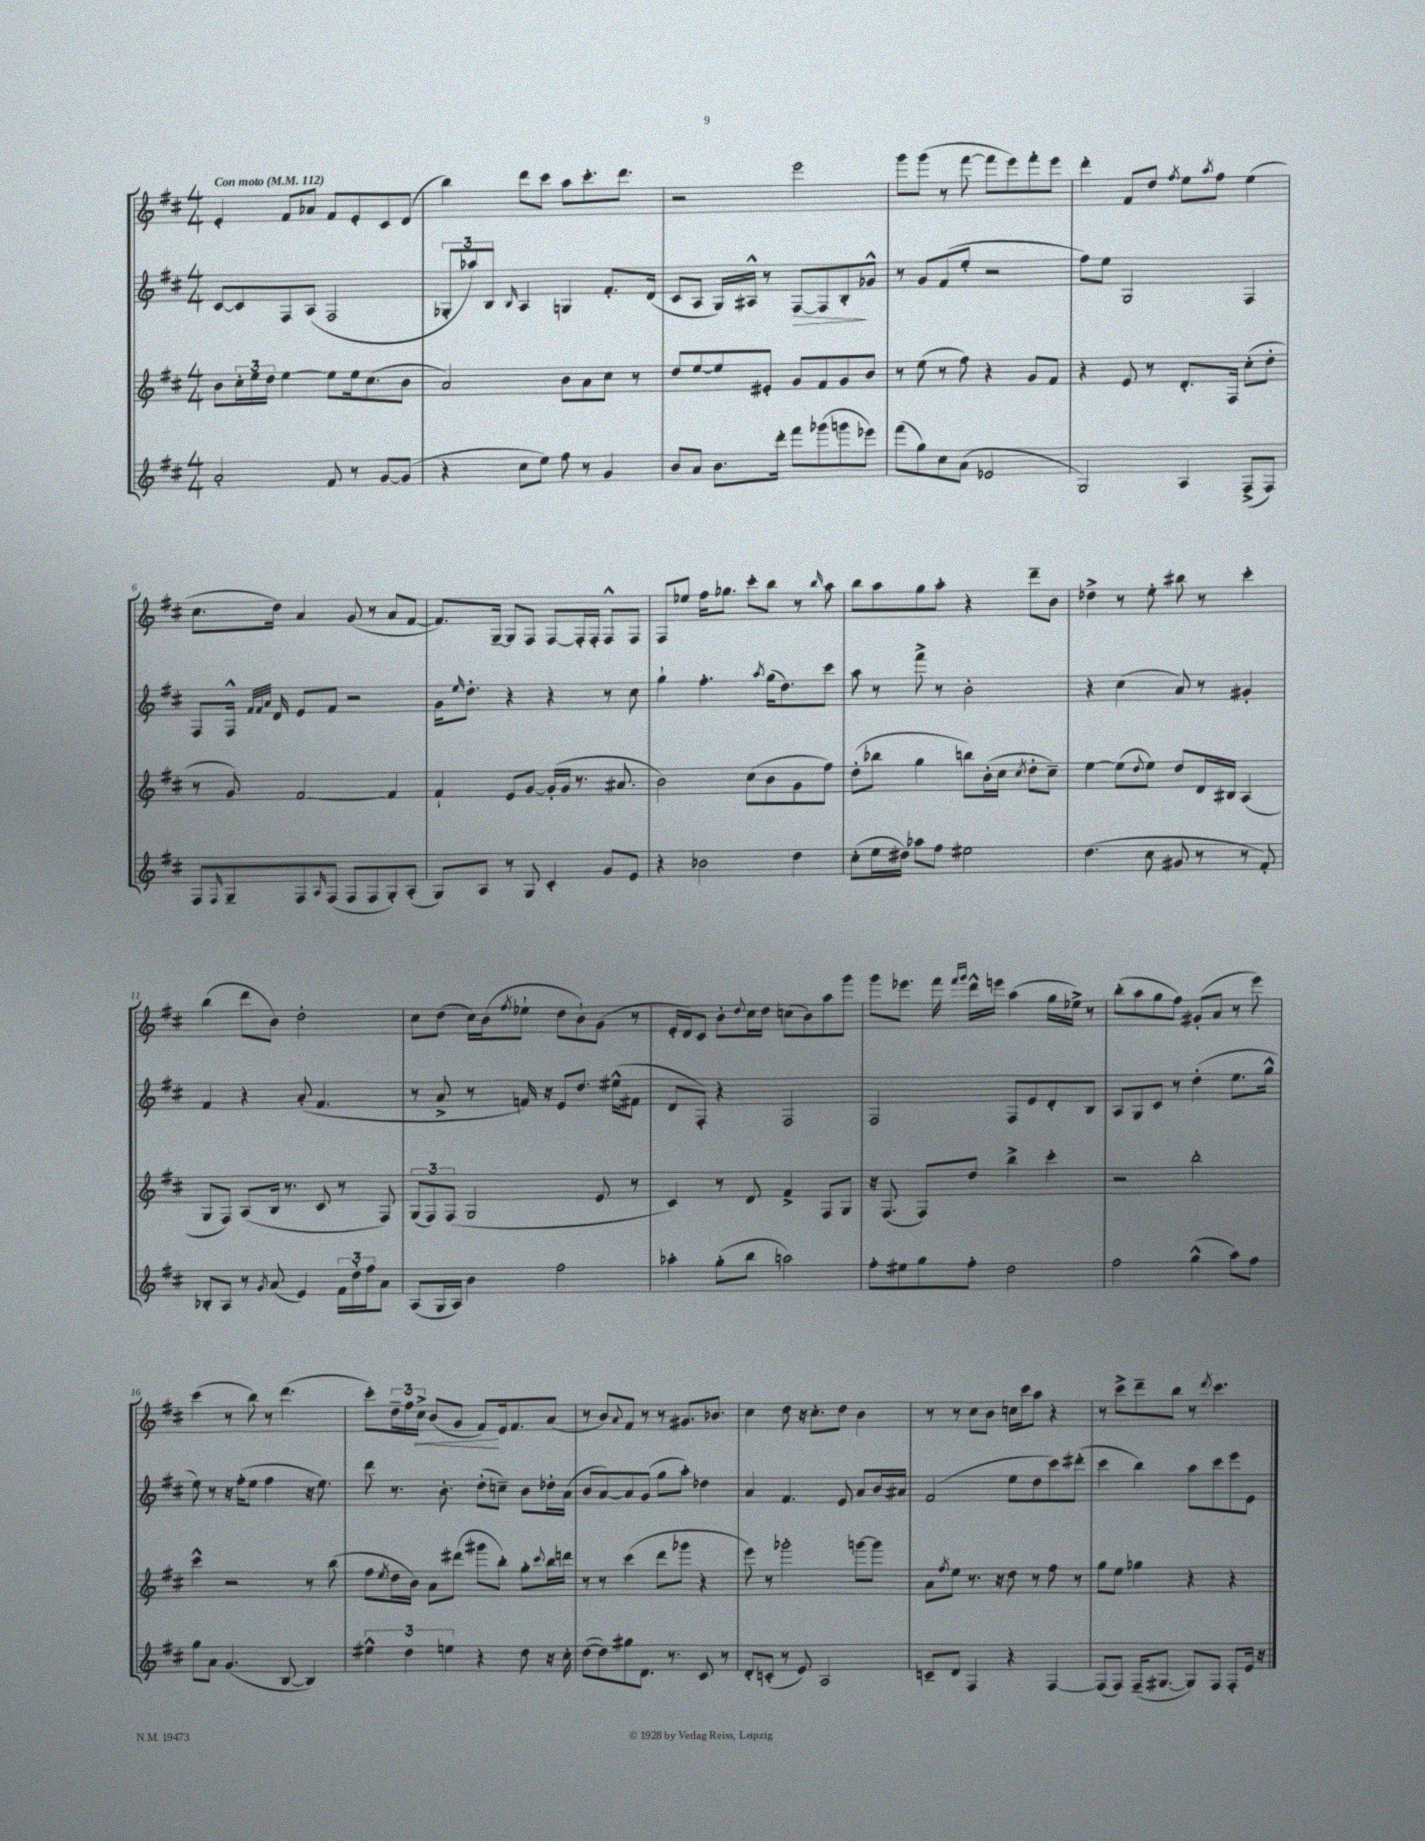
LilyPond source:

<<
\new StaffGroup <<
\new Staff = "s0" {
    \clef treble \key d \major \numericTimeSignature \time 4/4 \tempo "Con moto" 4 = 112
    e'4-. fis'8 aes'8 fis'8 e'8-. cis'8 d'8( |
    b''4) d'''8 cis'''8 a''8 cis'''8.-. d'''8. |
    r2 e'''2 |
    g'''8 g'''8( r8 fis'''8~ fis'''8 e'''8) fis'''8-. e'''8 |
    d'''4-. fis'8 d''8 \acciaccatura { fis''8 } e''8 \acciaccatura { a''8 } fis''8 e''4( |
    cis''8. d''16) a'4 g'8( r8 a'8 fis'8~ |
    fis'8.) g16~-- g8 fis8 fis8~ fis16-. fis16-. fis8-^ fis8 |
    fis8 ees''8 fis''16 ges''8. cis'''8-. b''8 r8 \grace { b''16 } a''8 |
    b''8 a''8 g''8 a''8-. r4 d'''8-- b'8 |
    des''4-> r8 e''8-. bis''8 r8 cis'''4-. |
    b''4( d'''8 b'8) d''2-. |
    cis''8 d''8( cis''16) b'16( \acciaccatura { fis''8 } ees''8-! d''8 b'8-!) g'8( r8 |
    e'16-. d'16) cis'8 b'8-. \appoggiatura { d''8 } cis''16 d''16 c''8( b'8) a''8 g'''8 |
    g'''8 ees'''8. fis'''16 \grace { fis'''16 g'''16 } d'''16-^ e'''16 a''4( g''16 ees''16->) r8 |
    b''8-.( a''8 g''8 fis''8) gis'8-.( a'8 r8 e'''8) |
    cis'''4( r8 b''8) r8 d'''4.( |
    cis'''8-.) \tuplet 3/2 { d''16-- fis''16 \once \override Hairpin.circled-tip = ##t cis''16->\< } b'8( g'8 fis'8\!) e'16 fis'8. a'8( |
    r8 b'8) \appoggiatura { a'8 } fis'8 r8 r8 gis'8. bes'8. |
    cis''4 d''8 r16 cis''8.-. d''8 b'4 |
    r8 r8 cis''8 b'8 c''16 cis'''16 a''8 r4 |
    r8 cis'''8-> d'''8-- b''8 r8 \acciaccatura { d'''8 } cis'''4. \bar "|." |
}
\new Staff = "s1" {
    \clef treble \key d \major \numericTimeSignature \time 4/4
    cis'8~ cis'8 fis8 a8( fis2 |
    \tuplet 3/2 { ges8-. aes''8) b8 } \grace { b16 } a4 g4 fis'8.-. d'16( |
    cis'8 a8 g16) ais16-^ r8 fis8~\> fis8 b8-.\! ges'8-^ |
    r8 g'8 fis'8( e''8-. r2 |
    fis''8) e''8 g2 fis4 |
    fis8 fis16-^ \grace { fis'32 fis'32 a'32 } d'16 e'8 fis'8 r2 |
    g'16 \grace { e''16 } d''8.-. r4 r4 r8 cis''8 |
    g''4-! fis''4.-. \acciaccatura { a''8 } g''16( d''8.) cis'''8 |
    a''8 r8 fis'''8-> r8 b'2-. |
    r4 cis''4( a'8) r8 gis'4-. |
    fis'4 r4 a'8-.( fis'4. |
    r8 a'8-> r8 f'16) r16 e'8 d''8. eis''16-^( fis'8 |
    d'8 fis8-.) r4 fis2 |
    fis2 fis8 e'8 d'8-. b8 |
    a8 g8 cis'8 r8 d''4-.( e''8. g''16-^ |
    e''8) r8 r16 fis''16-.( e''8 fis''4 r16 e''8.) |
    d'''8 r8. b'8.-. d''8-.( c''8--) b'8 des''16-. a'16( |
    b'8 a'8~) a'8 g'8( g''8 a''8-.) des''4 |
    a'4 fis'4. e'8 a'8 b'16 ais'16 |
    fis'2( e''8 d''8 cis'''8) dis'''8-.( |
    cis'''4 b''4) a''8 cis'''8 e'''8 e'8 \bar "|." |
}
\new Staff = "s2" {
    \clef treble \key d \major \numericTimeSignature \time 4/4
    b'8 \tuplet 3/2 { cis''16-. e''16 d''16 } e''4~ e''8 e''16 cis''8.( b'8 |
    a'2) b'8 a'8 cis''8 r8 |
    d''8 e''8~ e''8 eis'8-. g'8 fis'8 g'8 b'8 |
    r8 e''8( r8 fis''8) r4 g'8 fis'8 |
    r4 e'8 r8 d'8.-. fis16 cis''8-.( d''8-. |
    r8 g'8) fis'2~ fis'4 |
    fis'4-! e'8 g'8~ g'16-.( g'16 r8. ais'8. |
    b'2) cis''8( b'8 g'8 fis''8) |
    d''8-.( bes''8 g''4 b''8) b'16-.( cis''16 \acciaccatura { cis''8 } d''8-. cis''8--) |
    e''4~ e''8( \appoggiatura { d''8 } e''8) d''8 d'16 bis16 a4( |
    g8 fis8) a8( b16 r8. cis'8 r8 fis8) |
    \tuplet 3/2 { g8( fis8) fis8( } g2 e'8 r8 |
    cis'4) r8 d'8 fis'4-> fis8 g8 |
    r16 fis8.( fis8) d''8 b''4-> cis'''4-. |
    r2 b''2-. |
    cis'''4-^ r2 r8 b''8( |
    fis''8 \acciaccatura { e''8 } d''16 b'16) a'8 dis'''8( gis'''8 b''8-.) g''8-. \appoggiatura { cis'''8 } b''16 d'''16 |
    r8 r8 cis'''4( d'''8 ges'''8 r4 |
    e'''8) r8 ges'''2-. g'''8~ g'''8 |
    a'8 \acciaccatura { fis''8 } e''8 r8. r16 d''8 r8 fis''8 r8 |
    g''8 e''8 ges''4 r4 r4 \bar "|." |
}
\new Staff = "s3" {
    \clef treble \key d \major \numericTimeSignature \time 4/4
    a'2-. fis'8 r8 g'8~ g'8( |
    r4 cis''8 e''8) fis''8 r8 g'4 |
    b'8 a'8 b'8. d'''16-. fis'''8 ges'''8( g'''8 ees'''8) |
    fis'''8( g''8) cis''8 a'8( ees'2 |
    g2) a4 fis8->( fis8) |
    fis8 \grace { fis16 } g8-- fis8 \grace { a16 } fis8( fis8 fis8 g8-.) a8-.( |
    g8) a8 r8 g8 cis'4-. g'8 e'8 |
    r4 bes'2 d''4 |
    cis''8-.( e''16 dis''16) aes''8 fis''8 eis''2 |
    d''4.( cis''8 gis'8 r8 r8 fis'8-.) |
    bes8-. a8 r8 \acciaccatura { g'8 } a'8( e'4) \tuplet 3/2 { fis'16 d''16-. fis''16 } a'8 |
    a8( g16 a16) b'4 fis''2 |
    aes''4-. g''8-.( b''8 a''2) |
    fis''8-. eis''8 g''8 fis''8-. d''2 |
    fis''2 g''4-^( a''8) fis''8 |
    g''8 a'8 g'4.( b8~ b4) |
    \tuplet 3/2 { eis''4-^ d''4 e''4 } r4 d''8 r16 cis''16-. |
    d''8~( d''8) gis''8 d'8. r8. cis'8 r8 |
    d'8-. c'8-.( r8 e'8) a2 |
    c'8-- d'8 fis4 r4 fis4~ |
    fis8( fis8) fis16--( gis8.~ gis8) fis8 fis8-. e'16 r16 \bar "|." |
}
>>
>>
